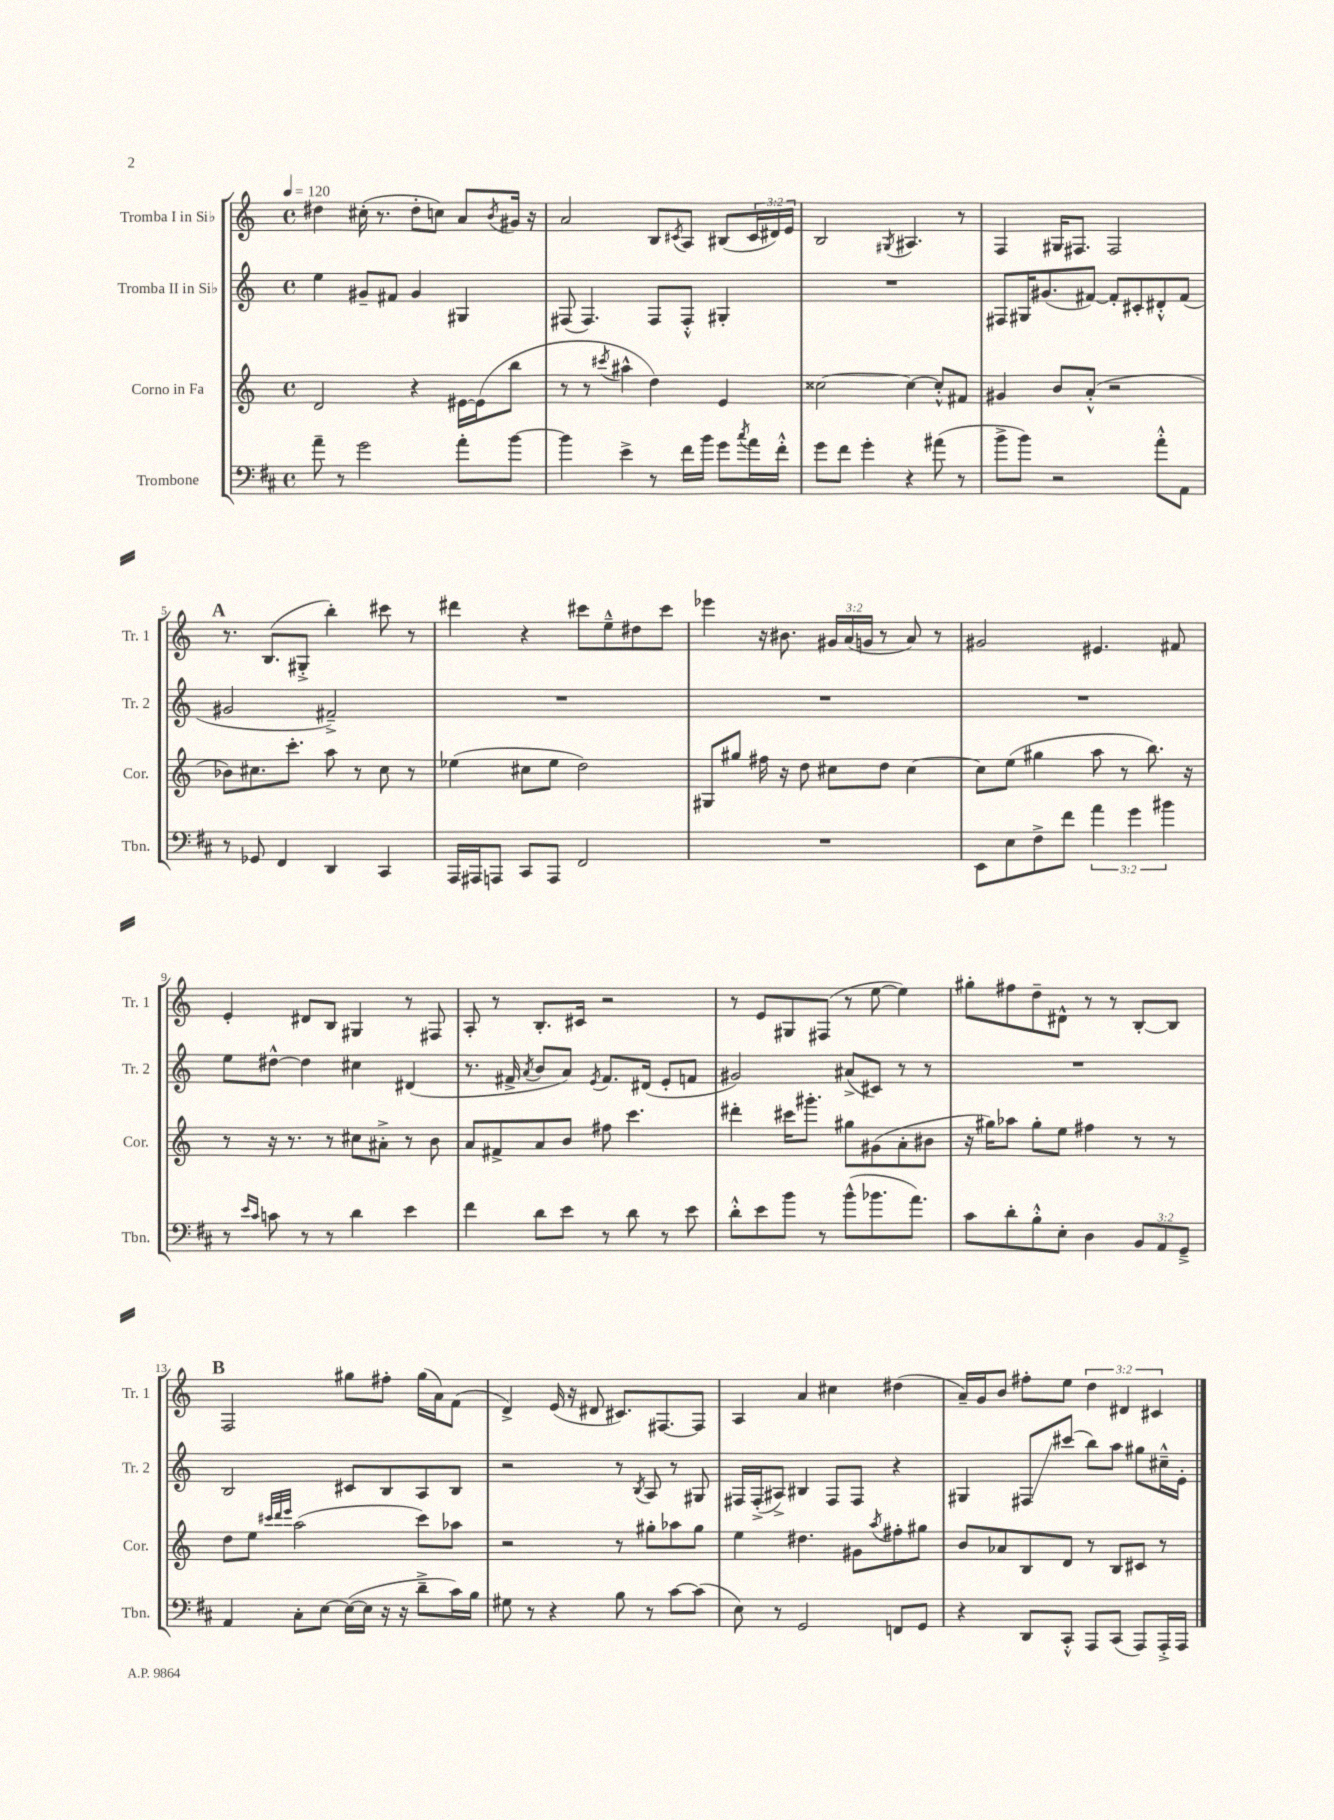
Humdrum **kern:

**kern	**kern	**kern	**kern
*staff4	*staff3	*staff2	*staff1
*clefF4	*clefG2	*clefG2	*clefG2
*k[f#c#]	*k[]	*k[]	*k[]
*M4/4	*M4/4	*M4/4	*M4/4
*met(c)	*met(c)	*met(c)	*met(c)
*MM120	*MM120	*MM120	*MM120
8a~	2d	4ee	4dd#
8r	.	.	.
2g	.	8g#~	(16cc#'
.	.	.	8.r
.	.	8f#	.
.	4r	4g#	8dd#'
.	.	.	8cc)
8a'	[16e#	4G#	8a
.	(16e#]	.	.
.	.	.	8qb
[8b	8bb	.	16g#
.	.	.	16r
=	=	=	=
4b]	8r	(8F#	2a
.	8r	4.F#)	.
.	8qccc#	.	.
4e^	4aa#^^	.	.
8r	4dd)	8F#	8B
.	.	.	8qc#
16f#	.	8F#'^^	8A
16b	.	.	.
8g	4e	4G#'	(8B#
8qcc#	.	.	.
16a	.	.	24c#
.	.	.	24d#)
16f#'^^	.	.	.
.	.	.	24e
=	=	=	=
8g	[2cc##	1r	2B
8f#	.	.	.
4g'	.	.	.
.	.	.	8qG#
4r	4cc##_	.	4.A#
(8a#	8cc##'^^]	.	.
8r	8f#	.	8r
=	=	=	=
8b^	4g#	8F#	4F
8b)	.	16G#	.
.	.	(8.g#	.
2r	8b	.	16G#
.	.	.	8.F#
.	(8a'^^	[8f#)	.
.	2r	8f#']	2F#
.	.	8c#'	.
8a'^^	.	8d#'^^	.
8AA	.	(8f#	.
=	=	=	=
8r	8b-)	2g#	8.r
8GG-	8.cc#	.	.
.	.	.	(8.B
4FF#	.	.	.
.	8.ccc'	.	.
.	.	.	8G#'^
4DD	8aa	2f#~^)	4bb')
.	8r	.	.
4CC#	8cc#	.	8ccc#
.	8r	.	8r
=	=	=	=
16AAA	(4ee-	1r	4ddd#
16AAA#	.	.	.
8AAA	.	.	.
8CC#	8cc#	.	4r
8AAA	8ee-	.	.
2FF#	2dd)	.	8ccc#
.	.	.	8ee~^^
.	.	.	8dd#
.	.	.	8ccc#
=	=	=	=
1r	8G#	1r	4eee-
.	8gg#	.	.
.	16ff#	.	16r
.	16r	.	8.b#
.	8dd	.	.
.	8cc#	.	24g#
.	.	.	(24a
.	.	.	24g
.	8dd	.	8r
.	[4cc#	.	8a)
.	.	.	8r
=	=	=	=
8EE	8cc#]	1r	2g#
8E	(8ee	.	.
8F#^	4gg#	.	.
8f#	.	.	.
6a	8aa	.	4.e#
.	8r	.	.
6g	.	.	.
.	8.bb)	.	.
6b#	.	.	.
.	.	.	8f#
.	16r	.	.
=	=	=	=
8r	8r	8ee	4e'
16qqe	.	.	.
16qqc#	.	.	.
8c	16r	[8dd#^^	.
.	8.r	.	.
8r	.	4dd#]	8d#
8r	8r	.	8B
4d	8cc#	4cc#	4G#
.	8a#'^	.	.
4e	8r	(4d#	8r
.	8b	.	8F#
=	=	=	=
4f#	8a	8.r	8A'
.	8f#^	.	8r
.	.	16f#^	.
.	.	8qa	.
8d	8a	8b	8.B'
8e	8b	8a)	.
.	.	.	16c#
.	.	8qe	.
8r	8ff#	8.f#	2r
8d	4.ccc	.	.
.	.	(16d#	.
8r	.	8e'	.
8e	.	8f	.
=	=	=	=
8d'^^	4ddd#'	2g#)	8r
8e	.	.	8e
8b	16ccc#	.	8G#
.	8.ggg#'	.	.
8r	.	.	(8F#
(8b^^	8gg#	(8a#^	8r
8.b-	(8g#	8c#)	[8ee
.	8a'	8r	4ee])
8.a)	.	.	.
.	8b#	8r	.
=	=	=	=
8c#	16r	1r	8gg#'
.	16gg#)	.	.
8d'	8aa-	.	8ff#
8B'^^	8gg#'	.	8dd~
8E'	8ee	.	8d#^^
4D	4ff#	.	8r
.	.	.	8r
12BB	8r	.	[8B'
12AA	.	.	.
.	8r	.	8B]
12GG~^	.	.	.
=	=	=	=
4AA	8dd	2B	2F
.	8ee	.	.
.	32qqccc#	.	.
.	32qqddd	.	.
.	32qqeee	.	.
8C#'	(2aa	.	.
[8E	.	.	.
(16E_	.	8c#	8gg#
16E]	.	.	.
16r	.	8B	8ff#'
16r	.	.	.
8d~^	8ccc#)	8A	(16gg#
.	.	.	16a)
16c#)	8aa-	8B	(8f
16B	.	.	.
=	=	=	=
8G#	2r	2r	4d^)
8r	.	.	.
4r	.	.	(16e
.	.	.	16r
.	.	.	8d#
8B	8r	8r	8.c#)
.	.	8qB	.
8r	8gg#'	8A	.
.	.	.	[8.F#
[8c#	8aa-	8r	.
(8c#]	8gg#	8G#	8F#]
=	=	=	=
8E)	4ee	16F#	4A
.	.	(16F#'^	.
8r	.	8A#^)	.
2GG	4.dd#	4B#	4a
.	.	8F#	4cc#
.	8g#	8F#	.
.	8qaa	.	.
8FF	8ff#'	4r	(4dd#
8GG	8gg#	.	.
=	=	=	=
4r	8b	4G#	16a~)
.	.	.	16g
.	8a-	.	8b
8DD	8B	8F#	8ff#'
8CC#'^^	8d	(8ccc#	8ee
8AAA	8r	8bb)	6dd
(8CC#	8B	8aa	.
.	.	.	6d#
8AAA)	8c#	8gg#	.
.	.	.	6c#
16AAA'^	8r	16cc#~^^	.
16AAA	.	16e'	.
==	==	==	==
*-	*-	*-	*-
